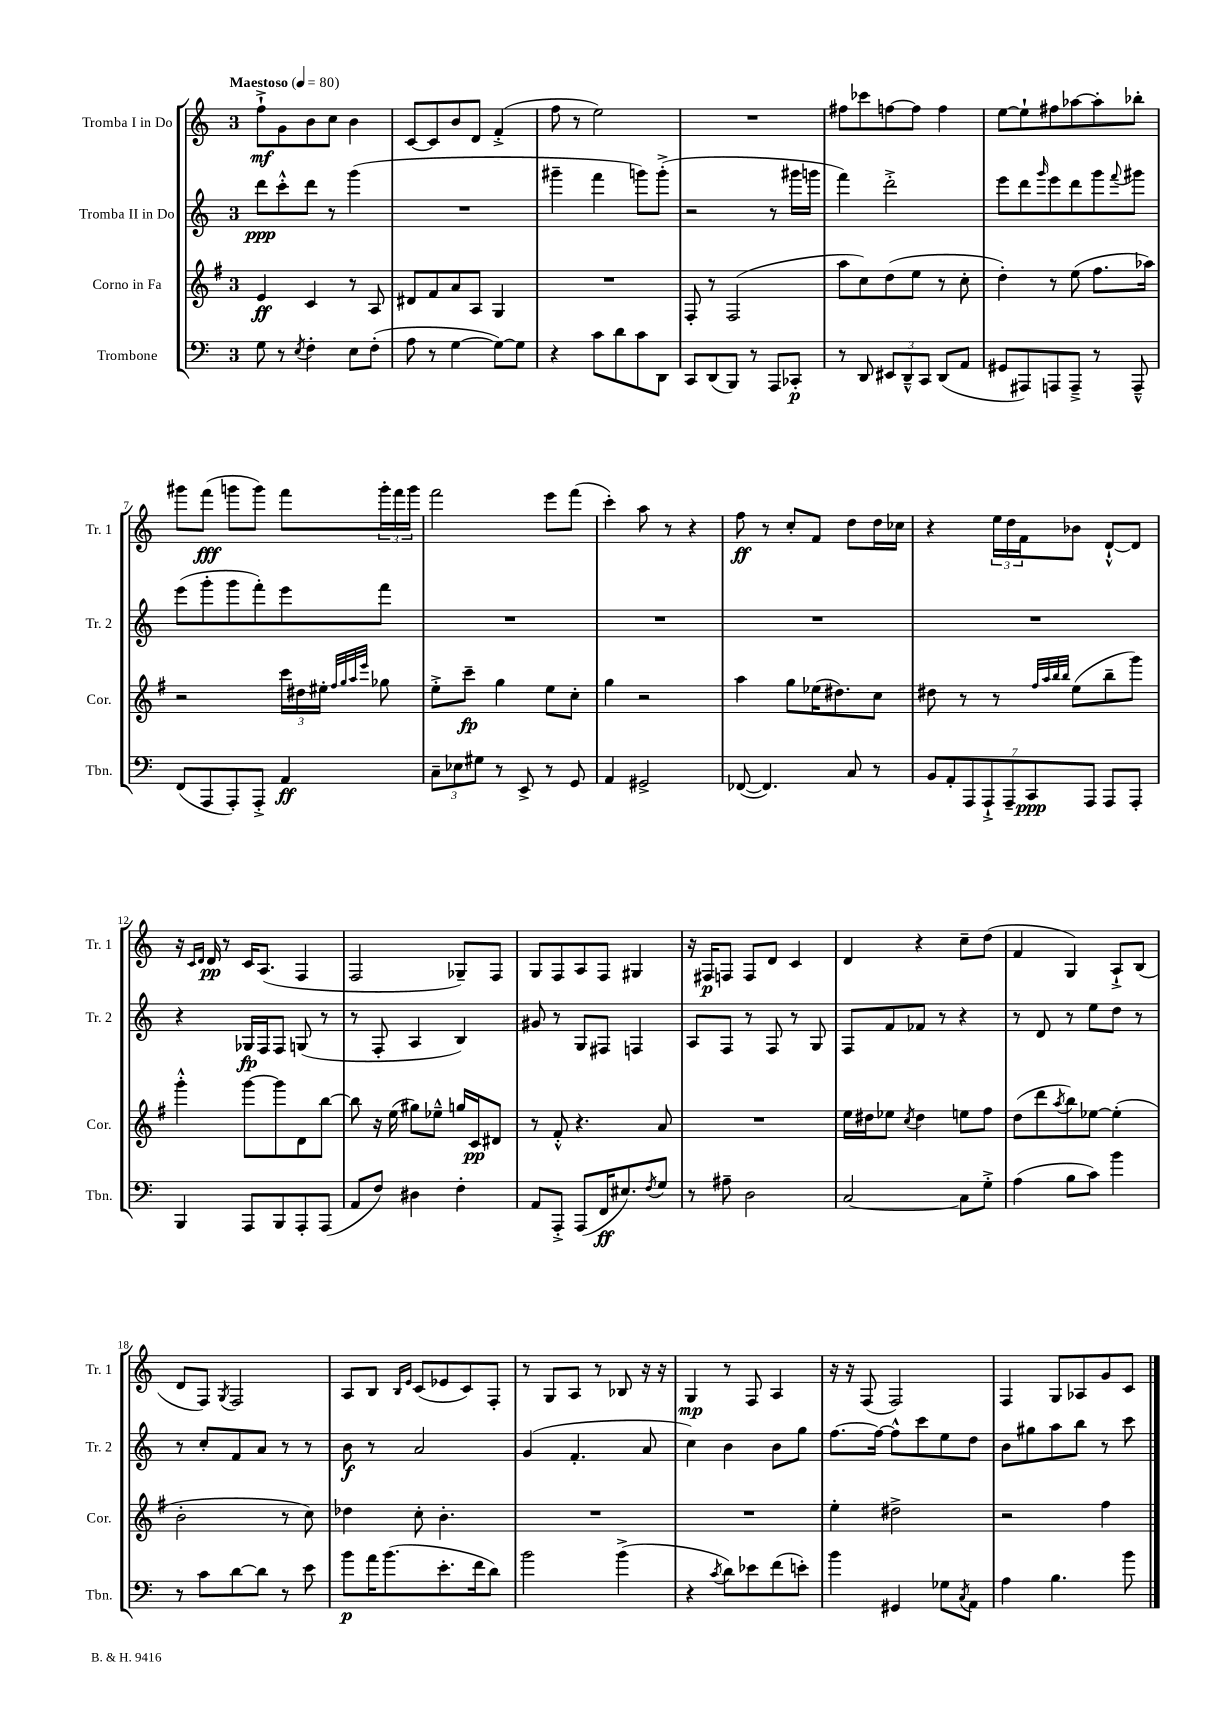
<<
\new StaffGroup <<
\new Staff = "s0" \with { instrumentName = "Tromba I in Do" shortInstrumentName = "Tr. 1" } {
    \clef treble \key c \major \once \override Staff.TimeSignature.style = #'single-digit \time 3/4 \tempo "Maestoso" 4 = 80
    f''8-!->\mf g'8 b'8 c''8 b'4 |
    c'8~ c'8 b'8 d'8 f'4-.->( |
    f''8 r8 e''2) |
    R2. |
    fis''8 ces'''8 f''8~ f''8 f''4 |
    e''8~ e''8-! fis''8 aes''8~ aes''8-. bes''8-. |
    gis'''8 f'''8\fff( g'''8 g'''8) f'''8 \tuplet 3/2 { g'''16-. f'''16 g'''16 } |
    f'''2 e'''8 f'''8( |
    c'''4-.) a''8 r8 r4 |
    f''8\ff r8 c''8-. f'8 d''8 d''16 ces''16 |
    r4 \tuplet 3/2 { e''16 d''16 f'16 } bes'8 d'8~-!-^ d'8 |
    r16 \grace { c'16 d'16 } d'16\pp r8 c'16 a8.( f4 |
    f2 ges8--) f8 |
    g8 f8 a8 f8 gis4 |
    r16 fis16\p f8 f8 d'8 c'4 |
    d'4 r4 c''8-- d''8( |
    f'4 g4) a8-!-> b8( |
    d'8 f8) \acciaccatura { g8 } f2 |
    a8 b8 \grace { b16 e'16 } c'8( ees'8 c'8) f8-. |
    r8 g8 a8 r8 bes8 r16 r16 |
    g4\mp r8 f8 a4 |
    r16 r16 f8( f2) |
    f4 g8 aes8 g'8 c'8 \bar "|." |
}
\new Staff = "s1" \with { instrumentName = "Tromba II in Do" shortInstrumentName = "Tr. 2" } {
    \clef treble \key c \major \once \override Staff.TimeSignature.style = #'single-digit \time 3/4
    d'''8\ppp c'''8-.-^ d'''8 r8 g'''4( |
    R2. |
    gis'''4-- f'''4 g'''8) g'''8-.->( |
    r2 r8 gis'''16 g'''16 |
    f'''4) d'''2-.-> |
    e'''8 d'''8 \grace { g'''16 } e'''8 d'''8 g'''8 \appoggiatura { f'''8 } gis'''8 |
    e'''8( g'''8-. g'''8 f'''8-.) e'''8 f'''8 |
    R2. |
    R2. |
    R2. |
    R2. |
    r4 ges16\fp f16 f8 g8( r8 |
    r8 f8-. a4 b4) |
    gis'8 r8 g8 fis8 f4 |
    a8 f8 r8 f8 r8 g8 |
    f8 f'8 fes'8 r8 r4 |
    r8 d'8 r8 e''8 d''8 r8 |
    r8 c''8-. f'8 a'8 r8 r8 |
    b'8\f r8 a'2 |
    g'4( f'4.-. a'8 |
    c''4) b'4 b'8 g''8 |
    f''8.~ f''16~ f''8-^ c'''8 e''8 d''8 |
    b'8 gis''8 a''8 b''8 r8 c'''8 \bar "|." |
}
\new Staff = "s2" \with { instrumentName = "Corno in Fa" shortInstrumentName = "Cor." } {
    \clef treble \key g \major \once \override Staff.TimeSignature.style = #'single-digit \time 3/4
    e'4\ff c'4 r8 a8 |
    dis'8 fis'8 a'8 a8 g4 |
    R2. |
    fis8-. r8 fis2( |
    a''8 c''8) d''8( e''8 r8 c''8-. |
    d''4-.) r8 e''8( fis''8. aes''16) |
    r2 \tuplet 3/2 { c'''16 dis''16 eis''16-. } \grace { fis''32 g''32 a''32 e'''32 } ges''8 |
    e''8-.-> c'''8--\fp g''4 e''8 c''8-. |
    g''4 r2 |
    a''4 g''8 ees''16( dis''8.) c''8 |
    dis''8 r8 r8 \grace { fis''32 a''32 b''32 b''32 } e''8( b''8-- g'''8) |
    g'''4-.-^ g'''8~ g'''8 d'8 b''8~ |
    b''8 r16 e''16( gis''8) ees''8---^ g''16 c'16\pp dis'8 |
    r8 fis'8-.-^ r4. a'8 |
    R2. |
    e''16 dis''16 ees''8 \acciaccatura { c''8 } dis''4 e''8 fis''8 |
    d''8( d'''8 \acciaccatura { a''8 } b''8) ees''8~ ees''4-.( |
    b'2-. r8 c''8) |
    des''4 c''8-. b'4.-. |
    R2. |
    R2. |
    e''4-. dis''2-> |
    r2 fis''4 \bar "|." |
}
\new Staff = "s3" \with { instrumentName = "Trombone" shortInstrumentName = "Tbn." } {
    \clef bass \key c \major \once \override Staff.TimeSignature.style = #'single-digit \time 3/4
    g8 r8 \acciaccatura { e8 } f4-. e8 f8-.( |
    a8 r8 g4~ g8~) g8 |
    r4 c'8 d'8 c'8 d,8 |
    c,8 d,8( b,,8) r8 a,,8 ces,8-.\p |
    r8 d,8 \tuplet 3/2 { eis,8 d,8---^ c,8 } d,8( a,8 |
    gis,8 ais,,8) a,,8 a,,8---> r8 a,,8---^ |
    f,8( a,,8 a,,8-.) a,,8-.-> a,4\ff |
    \tuplet 3/2 { c8-- ees8 gis8 } r8 e,8-> r8 g,8 |
    a,4 gis,2-> |
    fes,8~( fes,4.) c8 r8 |
    \tuplet 7/4 { b,8 a,8-. a,,8 a,,8-!-> a,,8-- c,8\ppp a,,8 } a,,8 a,,8-. |
    b,,4 a,,8 b,,8 a,,8-. a,,8( |
    a,8 f8) dis4 f4-. |
    a,8 a,,8-.-> a,,8( f,16\ff eis8.) \acciaccatura { f8 } g8 |
    r8 ais8-- d2 |
    c2~ c8 g8-.-> |
    a4( b8 c'8) b'4 |
    r8 c'8 d'8~ d'8 r8 e'8 |
    b'8\p a'16 b'8.( e'8.-. f'16 d'8) |
    b'2 b'4->( |
    r4 \acciaccatura { c'8 } d'8) ees'8 f'8( e'8-.) |
    b'4 gis,4 ges8 \acciaccatura { c8 } a,8 |
    a4 b4. b'8 \bar "|." |
}
>>
>>
